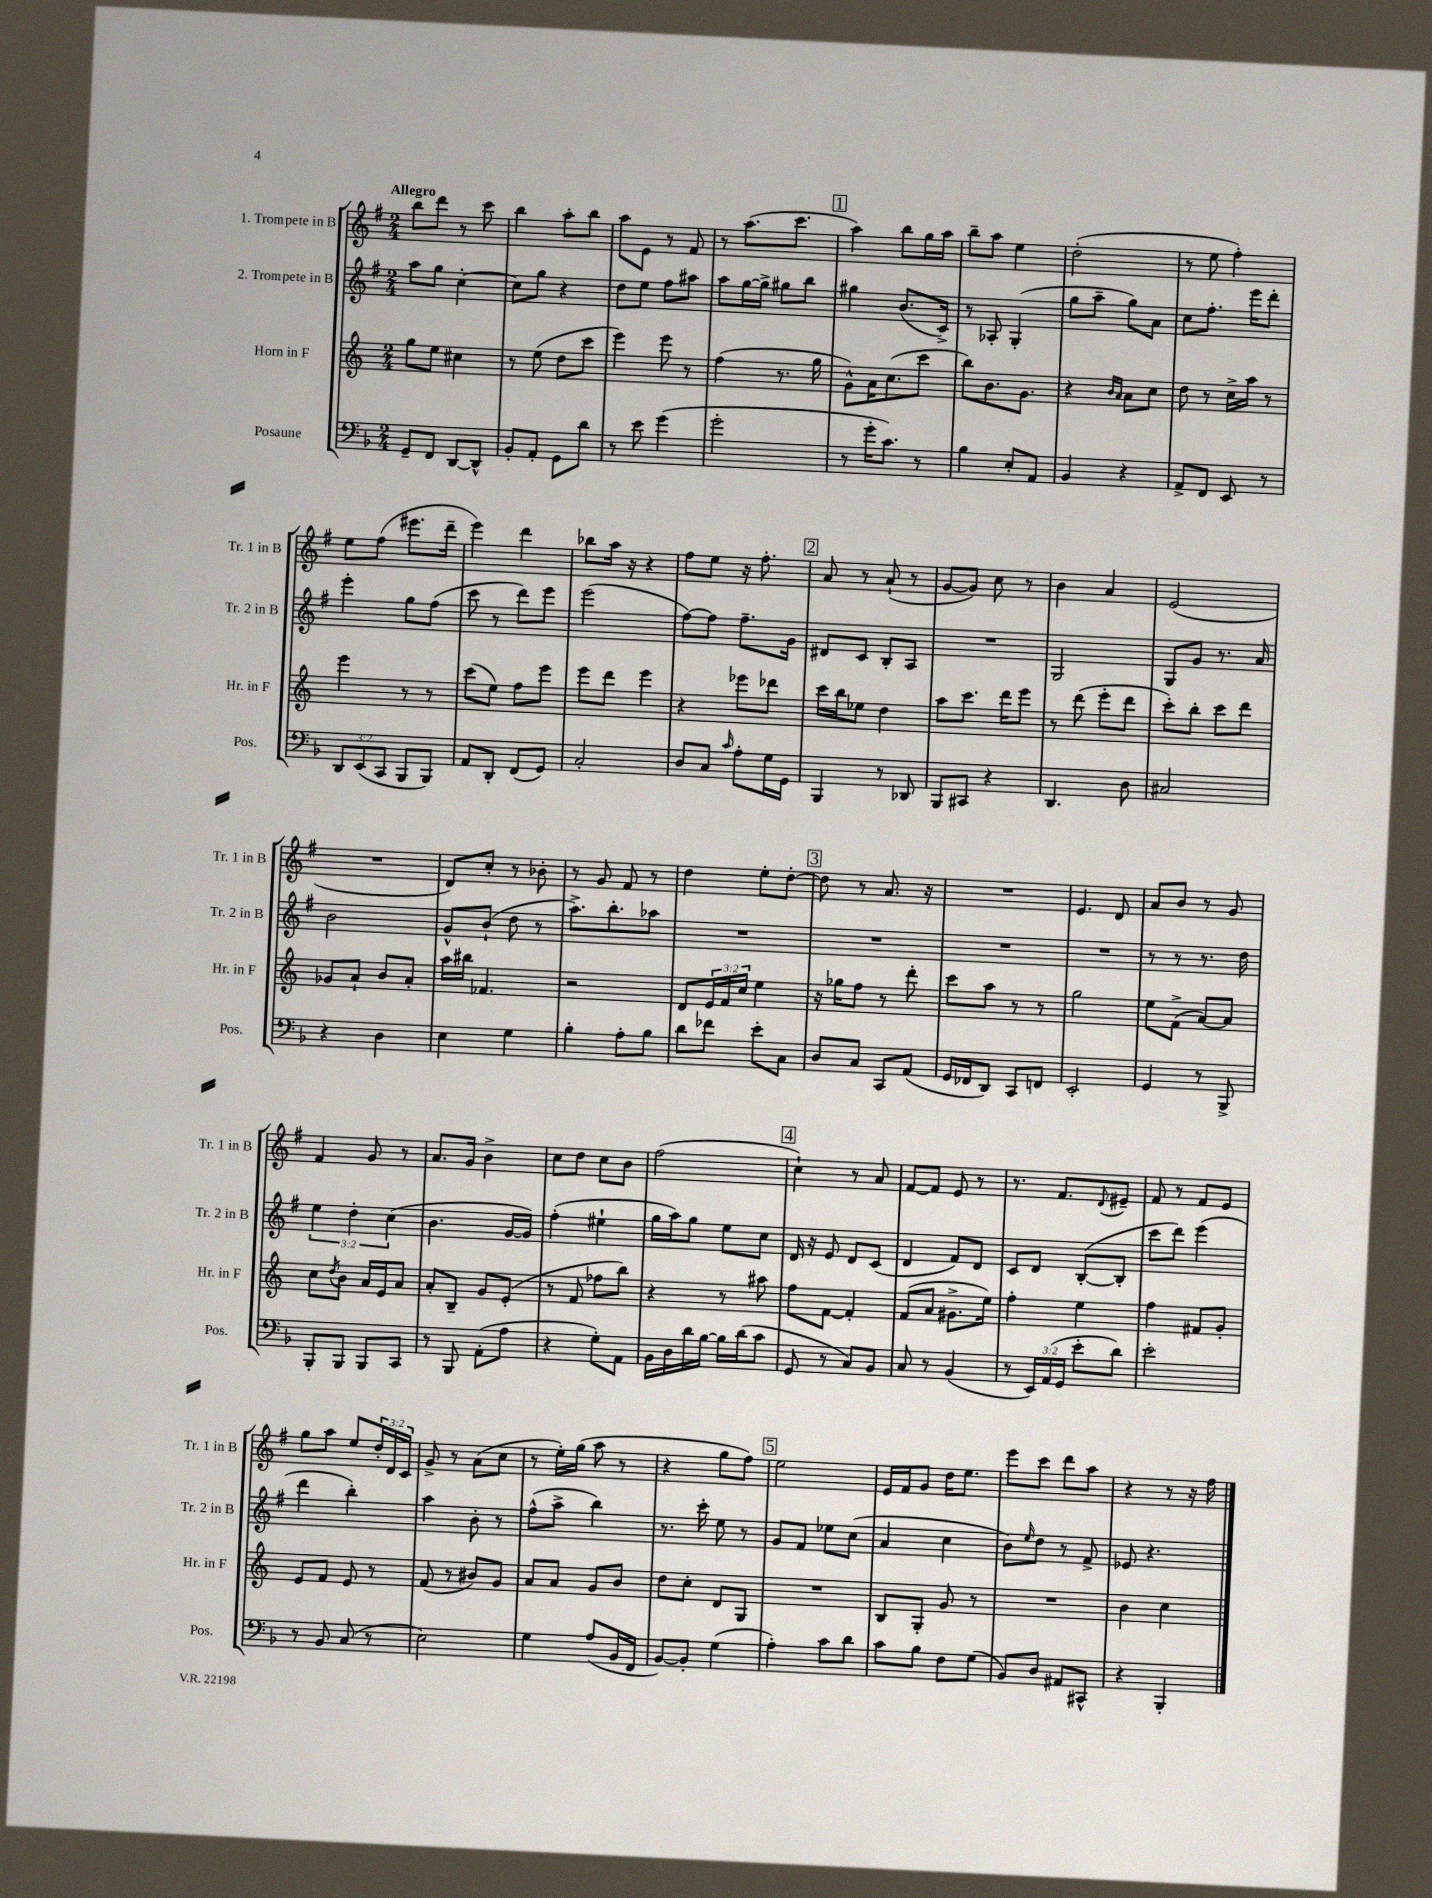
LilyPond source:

<<
\new StaffGroup <<
\new Staff = "s0" \with { instrumentName = "1. Trompete in B" shortInstrumentName = "Tr. 1 in B" } {
    \clef treble \key g \major \numericTimeSignature \time 2/4 \override Staff.TupletNumber.text = #tuplet-number::calc-fraction-text \tempo "Allegro"
    b''8 d'''8 r8 c'''8 |
    b''4 a''8-. b''8 |
    a''8 e'8 r8 fis'8 |
    r8 a''8.( c'''8. |
    \mark \markup { \box "1" } a''4) b''8 g''16 a''16 |
    b''8-- a''8 e''4 |
    d''2-.( |
    r8 e''8 fis''4-.) |
    e''8 fis''8( eis'''8. d'''16-- |
    e'''4) d'''4 |
    bes''8 a''16 r16 r4 |
    fis''8 e''8 r16 fis''8.-. |
    \mark \markup { \box "2" } a'8 r8 a'8-!( r8 |
    g'8~ g'8) c''8 r8 |
    b'4 a'4 |
    e'2( |
    R2 |
    d'8) c''8-. r8 bes'8-. |
    r8 g'8 fis'8 r8 |
    d''4 e''8-. d''8~-. |
    \mark \markup { \box "3" } d''8 r8 a'8. r16 |
    R2 |
    e'4. d'8 |
    a'8 b'8 r8 g'8 |
    fis'4 g'8 r8 |
    a'8. g'16 b'4-> |
    c''8 d''8 c''8 b'8 |
    fis''2( |
    \mark \markup { \box "4" } c''4-!) r8 a'8 |
    fis'8~ fis'8 e'8 r8 |
    r8. fis'8. \appoggiatura { d'8 } eis'8-- |
    fis'8 r8 fis'8 e'8 |
    g''8 a''8 e''8 \tuplet 3/2 { d''16-. d'16 c'16 } |
    g'8-> r8 a'8( c''8 |
    r8 e''16-.) g''16( a''8 r8 |
    r4 g''8 fis''8) |
    \mark \markup { \box "5" } e''2 |
    e'16 fis'16 g'8 d''16 e''8. |
    e'''8 c'''8 d'''8 a''8 |
    r4 r8 r16 fis''16 \bar "|." |
}
\new Staff = "s1" \with { instrumentName = "2. Trompete in B" shortInstrumentName = "Tr. 2 in B" } {
    \clef treble \key g \major \numericTimeSignature \time 2/4 \override Staff.TupletNumber.text = #tuplet-number::calc-fraction-text
    a''8 g''8 c''4~-. |
    c''8 g''8 r4 |
    d''8 e''8 fis''8 ais''8 |
    a''8 g''16~ g''16-> gis''8 b''8 |
    \mark \markup { \box "1" } gis''4 b'8.( c'16->) |
    r8 aes8-. g4-.( |
    g''8 a''8-- g''8) a'8 |
    c''8 fis''8.-. e'''16 d'''8-. |
    e'''4-. g''8 fis''8( |
    c'''8 r8 d'''8) e'''8 |
    e'''2( |
    fis''8~) fis''8 fis''8.-- g'16 |
    \mark \markup { \box "2" } dis'8 c'8 b8-. a8 |
    R2 |
    g2 |
    g8 g'8 r8. a'16 |
    b'2 |
    g'8-^ b'8-!( d''8 r8 |
    a''8.->) b''8.-. aes''8 |
    R2 |
    \mark \markup { \box "3" } R2 |
    R2 |
    R2 |
    r8 r8 r8. d''16 |
    \tuplet 3/2 { e''4 d''4-. c''4( } |
    b'4. g'16~ g'16) |
    fis''4-.( eis''4-! |
    g''16 a''16) g''8 e''8 c''8 |
    \mark \markup { \box "4" } d'16 r16 e'8 d'8 c'8( |
    d'4 fis'8) d'8 |
    c'8 d'8 b8~-.( b8-. |
    c'''8 d'''8) e'''4( |
    d'''4 b''4-.) |
    a''4 b'8-. r8 |
    fis''8-^( a''8-> b''4) |
    r8. c'''16-. e''8 r8 |
    \mark \markup { \box "5" } g'8 fis'8 ees''8 c''8( |
    a'4 c''4 |
    b'8) \grace { e''16 } d''8 r8 fis'8-> |
    ees'8 r4. \bar "|." |
}
\new Staff = "s2" \with { instrumentName = "Horn in F" shortInstrumentName = "Hr. in F" } {
    \clef treble \key c \major \numericTimeSignature \time 2/4 \override Staff.TupletNumber.text = #tuplet-number::calc-fraction-text
    g''8 e''8 cis''4 |
    r8 e''8( d''8 c'''8 |
    e'''4) e'''8 r8 |
    f''4( r8. g''16 |
    \mark \markup { \box "1" } g'8-^) a'16 c''8.( c'''8 |
    b''8) b'8. g'8. |
    r4 \grace { b'16 a'16 } a'8 c''8 |
    d''8 r8 c''16-> a''16 r8 |
    e'''4 r8 r8 |
    c'''8( e''8) f''8 e'''8 |
    e'''8 d'''8 e'''4 |
    r4 ees'''8 des'''8 |
    \mark \markup { \box "2" } c'''16 b''16 ees''8 d''4 |
    a''8 c'''8. d'''16 e'''8 |
    r8 d'''8( e'''8-. d'''8 |
    c'''8-.) b''8-. c'''8 d'''8 |
    ges'8 a'8-! b'8 a'8-. |
    a''16 bis''16 fes'4. |
    r2 |
    d'8 \tuplet 3/2 { e'16 f'16 c''16 } e''4 |
    \mark \markup { \box "3" } r16 ges''16 f''8 r8 d'''8-. |
    c'''8 a''8 r8 r8 |
    g''2 |
    e''8 f'8->( a'8~) a'8 |
    c''8 \acciaccatura { d''8 } b'8 a'16 e'16 a'8 |
    a'8-. b8-- g'8 e'8-.( |
    r8 f'8 fes''8 b''8) |
    r4 r8 ais''8 |
    \mark \markup { \box "4" } f''8 f'8~ f'4-. |
    f'8( a'8 gis'8.-> e''16) |
    f''4-. e''4 |
    f''4 fis'8 g'8-. |
    e'8 f'8 e'8 r8 |
    f'8( r8 bis'8) g'8 |
    a'8 a'8 g'8 b'8 |
    d''8 c''8-. d'8 g8 |
    \mark \markup { \box "5" } R2 |
    b8 g8-. g'8 r8 |
    R2 |
    b'4 c''4 \bar "|." |
}
\new Staff = "s3" \with { instrumentName = "Posaune" shortInstrumentName = "Pos." } {
    \clef bass \key f \major \numericTimeSignature \time 2/4 \override Staff.TupletNumber.text = #tuplet-number::calc-fraction-text
    g,8-- f,8 d,8~ d,8-^ |
    bes,8-. a,8-. g,8 d'8 |
    r8 e'8 g'4( |
    g'2-. |
    \mark \markup { \box "1" } r8 g'16-. c'8.) r8 |
    bes4 e8-. a,8 |
    bes,4 r4 |
    a,8-> f,8 e,8 r8 |
    \tuplet 3/2 { d,8 e,8( c,8 } bes,,8 bes,,8) |
    a,8 d,8-. f,8( g,8) |
    c2-. |
    d8 c8 \grace { c'16 } a8-. g16 g,16 |
    \mark \markup { \box "2" } bes,,4 r8 des,8 |
    bes,,8 cis,8 r4 |
    d,4. d8 |
    cis2 |
    r4 d4 |
    e4 g4 |
    bes4-. a8-. bes8 |
    d'8 fes'8 e'8-. c8 |
    \mark \markup { \box "3" } d8 c8 c,8 a,8( |
    g,16 fes,16 d,8) c,8 f,8 |
    e,2-. |
    g,4 r8 bes,,8-> |
    bes,,8-. bes,,8 bes,,8 c,8 |
    r8 bes,,8 a,8-.( a8 |
    r4 g8-.) a,8 |
    bes,16 d16 d'16 bes16~ bes16 d'16( c'8 |
    \mark \markup { \box "4" } g,8 r8 c8) bes,8 |
    c8 r8 bes,4( |
    r8 \tuplet 3/2 { e,16) a,16( g,16 } e'8-. d'8) |
    e'2-. |
    r8 bes,8 c8( r8 |
    e2) |
    g4 a8( bes,16 f,16 |
    bes,8~) bes,8-. g4( |
    \mark \markup { \box "5" } a4-.) c'8 d'8 |
    c'8 bes8 f8 g8( |
    bes,8) d8 ais,8 cis,8-^ |
    r4 bes,,4-. \bar "|." |
}
>>
>>
\layout { \context { \Score \remove "Bar_number_engraver" } }
